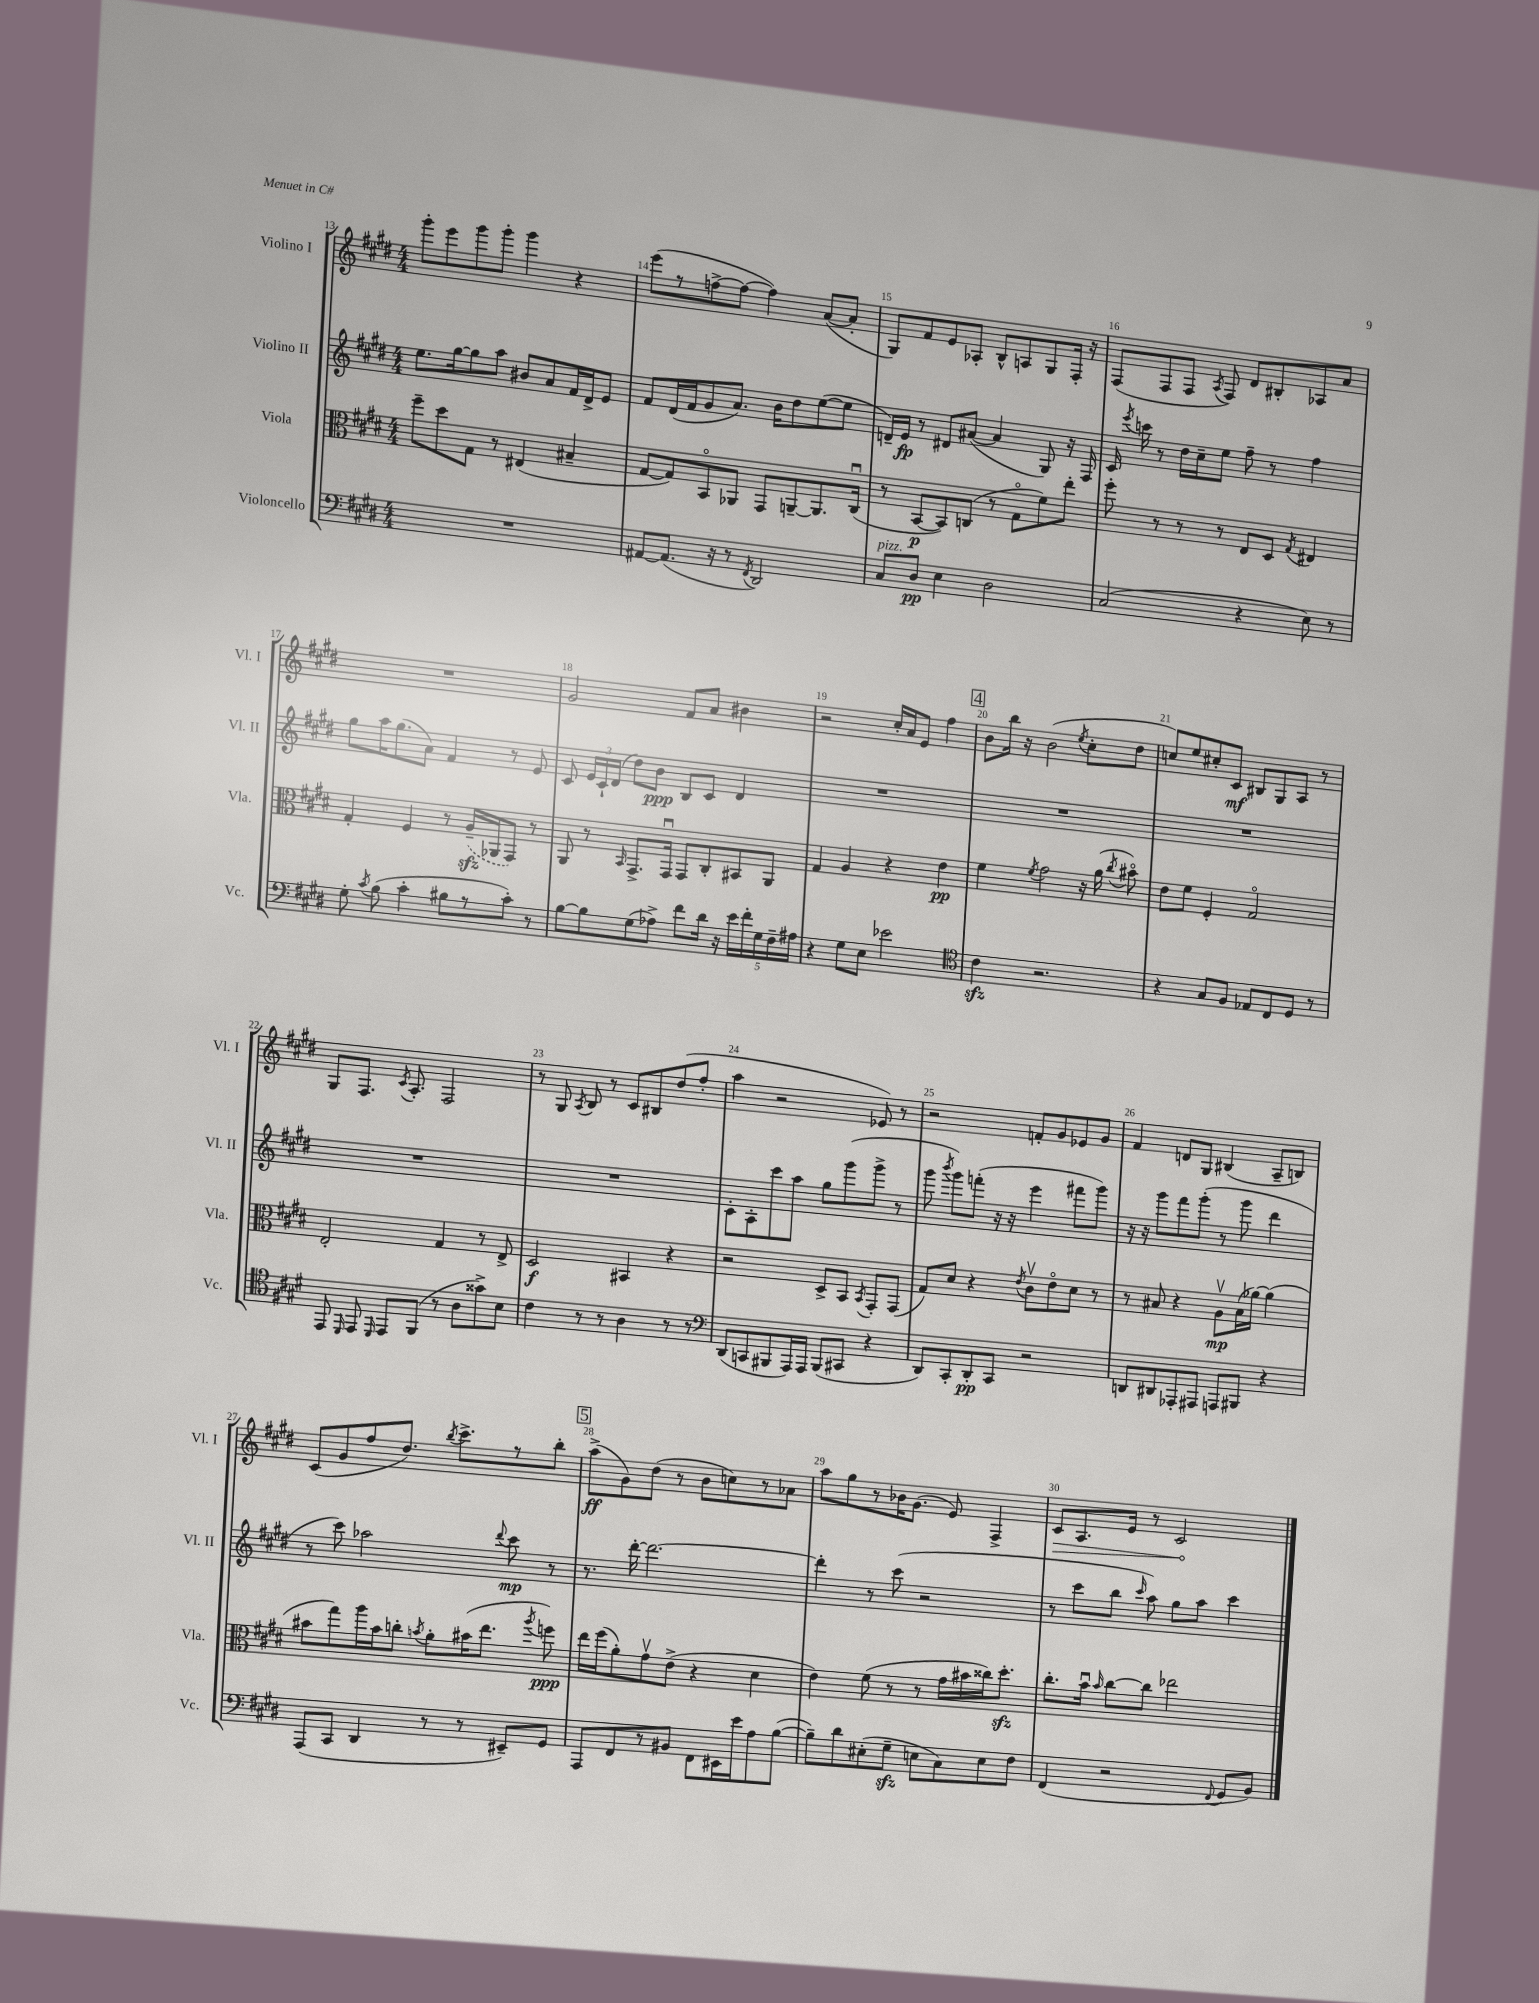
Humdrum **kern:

**kern	**kern	**kern	**kern
*staff4	*staff3	*staff2	*staff1
*clefF4	*clefC3	*clefG2	*clefG2
*k[f#c#g#d#]	*k[f#c#g#d#]	*k[f#c#g#d#]	*k[f#c#g#d#]
*M4/4	*M4/4	*M4/4	*M4/4
1r	8ff#~\L	8.ee\L	8ggg#'\L
.	8dd#\	.	8eee\
.	.	[16gg#\k	.
.	8G#\J	8gg#\]	8ggg#\
.	8r	8aa\J	8ggg#'\J
.	(4E#/	8b#/L	4ggg#\
.	.	8a/	.
.	4B#~/	16f#/L	4r
.	.	16d#^/J	.
.	.	8e/J	.
=	=	=	=
[8AA#/L	[8G#/L	8f#/L	(8eee\L
(8.AA#/]J	8G#/])	(16d#/L	8r
.	.	16f#/J	.
.	8BBo/	8g#/	[8ff^\
16r	.	.	.
8r	8AA-/J	8.a/J)	8ff\_J
8qFF#/	.	.	.
2DD#/)	8GG#/L	.	4ff\])
.	.	16b\LK	.
.	[8AA~/	8dd#\	.
.	8.AA/]	([8ee\	([8a/L
.	.	8ee\]J	8a'/]J
.	(16C#u/Jk	.	.
=	=	=	=
8C#/L	8r	16d~/LL)	8G#/L)
.	.	16e/JJ	.
8D#/J	[8BB/L	8r	8f#/
4E\	8BB/])	8d#/L	8e/
.	(8C/J	([8a#/J	8A-'/J
2D#\	8r	4a#/]	8B^^/L
.	8G#o\L	.	8A/
.	8f#\)	8G#/)	8G#/
.	8ee'\J	16r	16F#'/Jk
.	.	16F#/	16r
=	=	=	=
(2C#/	8ff#'\	16c#/	(8F#/L
.	.	8qeee/	.
.	.	16ccc\	.
.	8r	8r	8F#/
.	8r	16dd#\LL	8F#/J
.	.	16cc#~\J	.
.	.	.	8qA/
.	8r	8ee\J	8F#/)
4r	8E/L	8ff#~\	8d#/L
.	8D#/J	8r	8B#'/
.	8qG#/	.	.
8E\)	4E#/	4ff#\	8A-/
8r	.	.	8a/J
=	=	=	=
8G#'\	4G#'/	8gg#\L	1r
8qc#/	.	.	.
(8B\	.	16aa\K	.
.	.	(8.gg#\	.
4c#'\	4F#/	.	.
.	.	8a\J)	.
8B#\L	8r	4f#/	.
8r	(16A~/LL	.	.
.	16AA-/J	.	.
8c#'\J)	8GG#/J)	8r	.
8r	8r	8e/	.
=	=	=	=
[8B\L	8AA/	8c#/	2g#/
8B\]	8r	24e/LL	.
.	.	24c#`/	.
.	.	(24d#/JJ	.
.	16qqBB/	.	.
(8G#\	8.GG#^/L	8dd#\L)	.
8A-^\J)	.	8b\J	.
.	16GG#u/Jk	.	.
8f#\L	8GG#/L	8B/L	8f#/L
16d#\Jk	8C#'/	8c#/J	8a/J
16r	.	.	.
20e\LL	8BB#/	4d#/	4b#\
20f#'\	.	.	.
20G#\	.	.	.
.	8AA/J	.	.
20F#~\	.	.	.
20A#\JJ	.	.	.
=	=	=	=
4r	4G#/	1r	2r
8G#\L	4A/	.	.
8E\J	.	.	.
2e-\	4r	.	16cc#'/LL
.	.	.	16a/J
.	.	.	8e/J
.	4e\	.	4ff#\
=	=	=	=
*clefC4	*	*	*
4c#\	4f#\	1r	8b\L
.	.	.	16bb\Jk
.	.	.	16r
.	8qf#/	.	.
2.r	2g#\	.	(2b\
.	.	.	8qee/
.	16r	.	8cc#'\L
.	(16a\	.	.
.	8qcc#/	.	.
.	8b#o\)	.	8dd#\J
=	=	=	=
4r	8e\L	1r	8cc/L)
.	8f#\J	.	8ee/
8G#/L	4F#'/	.	8cc#'/
8F#/J	.	.	8c#/J
8E-/L	2G#o/	.	8B#/L
8C#/	.	.	8G#/
8D#/J	.	.	8A/J
8r	.	.	8r
=	=	=	=
8EE/	2E'/	1r	8G#/L
16qqDD#/	.	.	.
8EE/	.	.	8.F#/J
16qqDD#/	.	.	.
8EE/L	.	.	.
.	.	.	8qc#/
.	.	.	8.A'/
(8FF#/J	.	.	.
8r	4G#/	.	2F#/
8A\L	.	.	.
8g##^\)	8r	.	.
8B\J	8E^/	.	.
=	=	=	=
4c#\	2D#/	1r	8r
.	.	.	8G#/
.	.	.	8qA/
8r	.	.	8B/
8r	.	.	8r
4A\	4BB#/	.	8c#/L
.	.	.	8B#/
8r	4r	.	(8dd#/
8r	.	.	8ff#'/J
=	=	=	=
*clefF4	*	*	*
(8DD#/L	2r	8c#'\L	4aa\
8CC/	.	8A'\	.
8BBB#/	.	8ccc#\	2r
16AAA/L)	.	8aa\J	.
16AAA/JJ	.	.	.
(8BBB#/L	8D#^/L	8gg#\L	.
8CC#/J	8BB/J	(8ggg#\	.
.	8qBB/	.	.
4r	8GG#'/L	8ggg#^\J	8e-/)
.	(8GG#/J	8r	8r
=	=	=	=
8DD#/L)	8G#/L)	8ggg#\	2r
.	.	8qbbb/	.
8CC#'/	8d#/J	8ggg#\L)	.
8DD#'/	4r	(8fff'\J	.
8CC#/J	.	16r	.
.	.	16r	.
.	8qe/	.	.
2r	8c#v\L	4eee\	8f'/L
.	8eo\	.	8g#/
.	8d#\J	8fff#\L	8e-/
.	8r	8ggg#\J)	8g#/J
=	=	=	=
8DD/L	8r	16r	4f#/
.	.	16r	.
8DD#/	8B#/	8ggg#\L	.
8AAA-'/	4r	8fff#\	8d/L
8AAA#/J	.	(8ggg#'\J	8G#/J
8AAA/L	8Av\L	8r	(4B#/
8BBB#/J	(16B#\L	8ggg#\	.
.	[16a-\JJ)	.	.
4r	(4a-\]	4ddd#\	8A~/L
.	.	.	8B/J)
=	=	=	=
(8AAA/L	8b#\L	8r	(8c#/L
8CC#/J	8gg#\)	8ccc#\)	8g#/
4DD#/	16aa\L	2aa-\	8ff#/
.	16b#\J	.	.
.	8cc'\J	.	8.dd#/J)
.	8qb/	.	.
8r	8a'\L	.	.
.	.	.	8qbb/
.	.	.	8.ccc#^\L
8r	(16b#\K	.	.
.	8.ee\J	.	.
.	.	8qqddd#/	.
8EE#~/L)	.	8ccc#\	8r
.	8qaa/	.	.
8GG#/J	8ff\)	8r	8bb'\J
=	=	=	=
8AAA/L	16ee\LL	8.r	(8aa^\L
.	(16ff#\J	.	.
8FF#/	8a'\)	.	8g#\)
.	.	[16ddd#'\	.
8r	8g#v\	2.ddd#\_	(8dd#\J
8BB#/J	(8e^\J	.	8r
8FF#\L	4r	.	8b\L
16EE#\L	.	.	8cc\)
16e\J	.	.	.
8A\	4d#\	.	8r
([8B\J	.	.	8a-\J
=	=	=	=
8B~\]L)	4e\)	4ddd#'\]	8aa\L
8d#\	.	.	8gg#\
(8E#'\	(8f#\	8r	8r
8G#~\J	8r	(8ccc#\	16b-\K
.	.	.	(8.g#\J
8E\L	8r	2r	.
8C#\)	16g#\LL	.	8e/)
.	16b#\	.	.
8E\	16cc##\J)	.	4F#^/
.	8.dd#'\J	.	.
8F#\J	.	.	.
=	=	=	=
(4FF#/	8.cc#'\L	8r	8c#/L
.	.	8ccc#\L	8.A/
.	16bu\Jk	.	.
.	16qqb/	.	.
2r	[8cc#\L	8bb\J	.
.	.	.	16e/Jk
.	.	16qqccc#/	.
.	8cc#\]J	8aa\)	8r
.	2ee-\	8gg#\L	2c#/
.	.	8aa\J	.
8qqFF#/	.	.	.
8GG#/L	.	4ccc#\	.
8BB/J)	.	.	.
==	==	==	==
*-	*-	*-	*-
